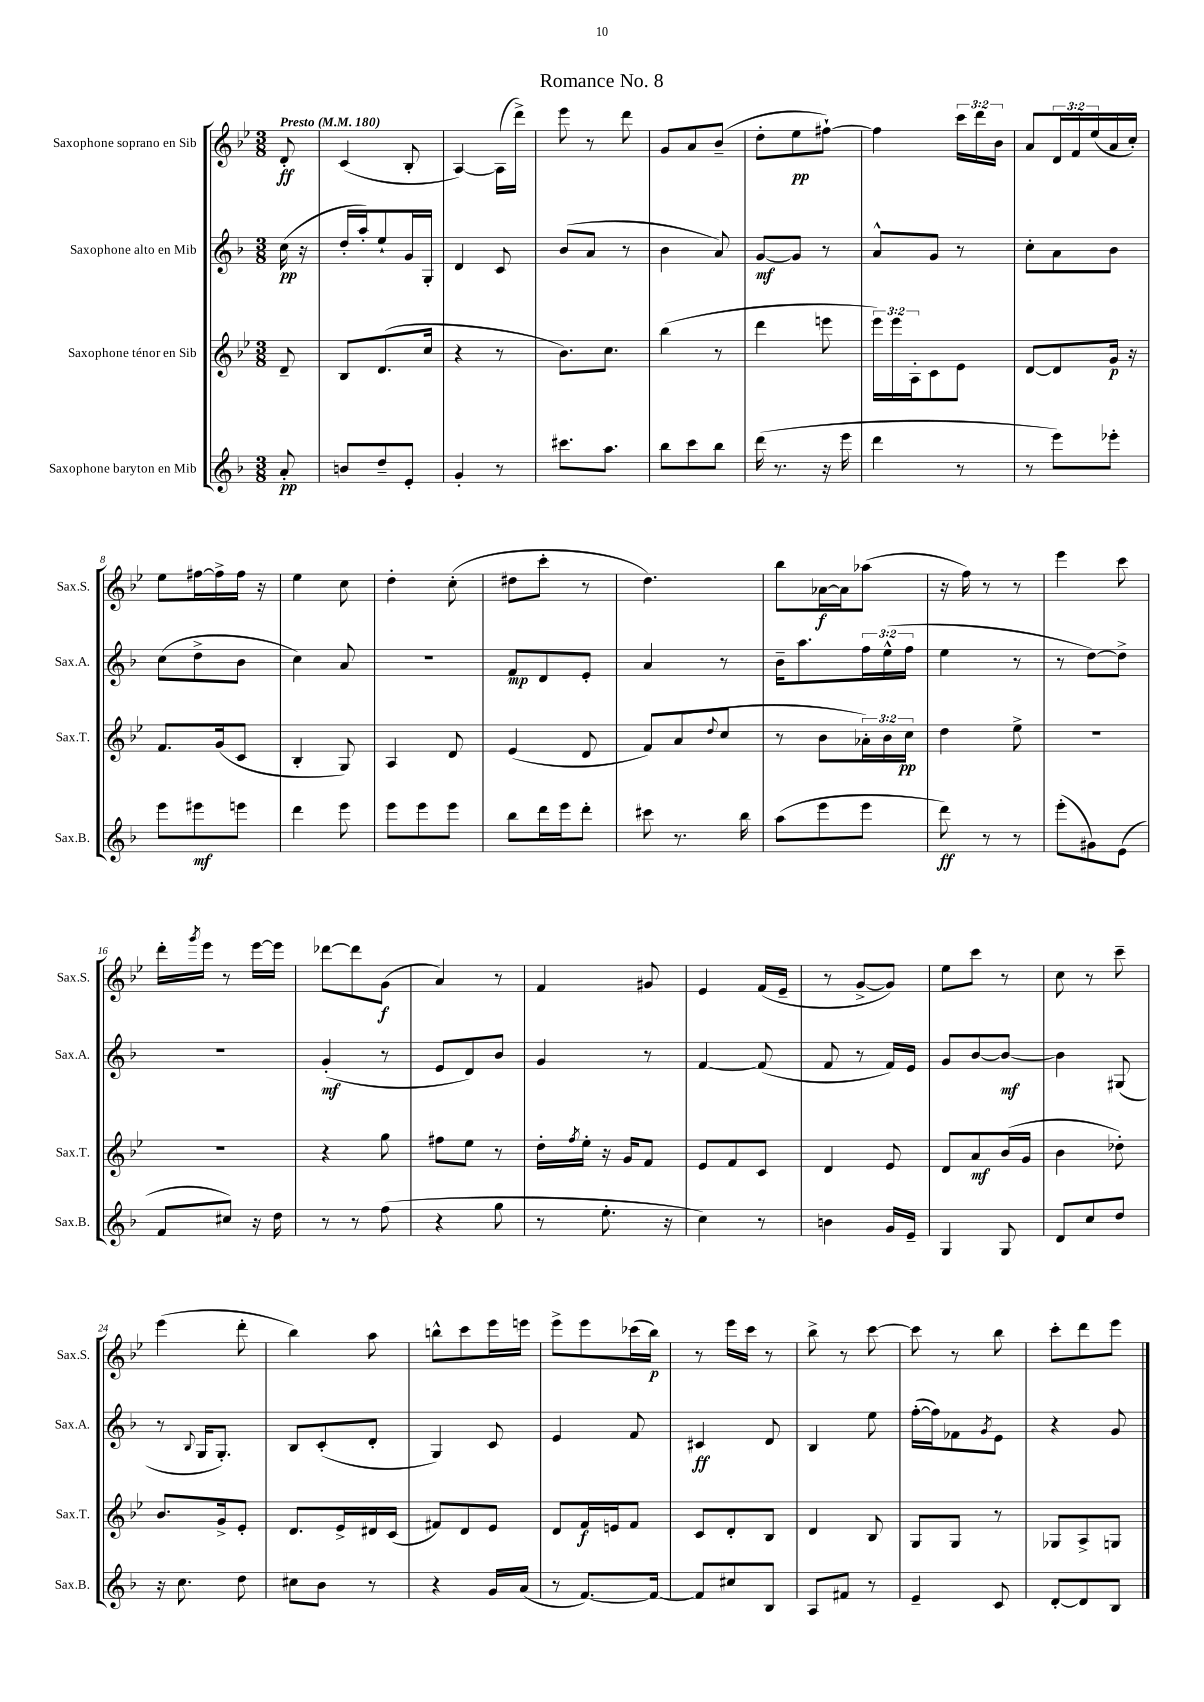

**kern	**kern	**kern	**kern
*staff4	*staff3	*staff2	*staff1
*clefG2	*clefG2	*clefG2	*clefG2
*k[b-]	*k[b-e-]	*k[b-]	*k[b-e-]
*M3/8	*M3/8	*M3/8	*M3/8
*MM180	*MM180	*MM180	*MM180
8a'	8d~	(16cc	8d'
.	.	16r	.
=	=	=	=
8b	8B-	16dd'	(4c
.	.	16aa')	.
8dd~	(8.d	8ee`	.
8e'	.	16g	8B-'
.	16cc	16G'	.
=	=	=	=
4g'	4r	4d	[4A)
8r	8r	8c	(16A]
.	.	.	16ddd^)
=	=	=	=
8.ccc#	8.b-)	(8b-	8eee-
.	.	8a	8r
8.aa	8.cc	.	.
.	.	8r	8ddd
=	=	=	=
8bb-	(4bb-	4b-	8g
8ccc	.	.	8a
8bb-	8r	8a)	(8b-~
=	=	=	=
(16ddd	4ddd	[8g	8dd'
8.r	.	.	.
.	.	8g]	8ee-
16r	8eee	8r	[8ff#`)
16eee	.	.	.
=	=	=	=
4ddd	24eee-)	8a^^	4ff#]
.	24eee-	.	.
.	24A'	.	.
.	8c	8g	.
8r	8e-	8r	24ccc
.	.	.	24ddd
.	.	.	24b-
=	=	=	=
8r	[8d	8cc'	8a
8eee)	8d]	8a	24d
.	.	.	24f
.	.	.	(24ee-
8eee-'	16g	8b-	16a
.	16r	.	16cc')
=	=	=	=
8eee	8.f	(8cc	8ee-
8eee#	.	8dd^	[16ff#
.	(16g	.	16ff#^]
8eee	8c	8b-	16ff#
.	.	.	16r
=	=	=	=
4ddd	4B-'	4cc)	4ee-
8eee	8G)	8a	8cc
=	=	=	=
8eee	4A	4.r	4dd'
8eee	.	.	.
8eee	8d	.	(8cc'
=	=	=	=
8bb-	(4e-	8f	8dd#
16ddd	.	8d	8ccc'
16eee	.	.	.
8ddd'	8d	8e'	8r
=	=	=	=
8ccc#	8f)	4a	4.dd)
8.r	(8a	.	.
.	8qqdd	.	.
.	8cc	8r	.
16bb-	.	.	.
=	=	=	=
(8aa	8r	16b-~	8bb-
.	.	8.aa	.
8eee	8b-	.	[16a-
.	.	.	16a-]
8eee	24a-')	24ff	(8aa-
.	24b-	(24ee^^	.
.	24cc	24ff	.
=	=	=	=
8ddd)	4dd	4ee	16r
.	.	.	16ff)
8r	.	.	8r
8r	8ee-^	8r	8r
=	=	=	=
(8eee'	4.r	8r	4eee-
8g#)	.	[8dd)	.
(8e	.	8dd^]	8ccc
=	=	=	=
8f	4.r	4.r	16ddd'
.	.	.	8qggg
.	.	.	16eee-
8cc#)	.	.	8r
16r	.	.	[16eee-
16dd	.	.	16eee-]
=	=	=	=
8r	4r	(4g'	[8ddd-
8r	.	.	8ddd-]
(8ff	8gg	8r	(8g
=	=	=	=
4r	8ff#	8e	4a)
.	8ee-	8d)	.
8gg	8r	8b-	8r
=	=	=	=
8r	16dd'	4g	4f
.	8qff	.	.
.	16ee-'	.	.
8.ee'	16r	.	.
.	16g	.	.
.	8f	8r	8g#
16r	.	.	.
=	=	=	=
4cc)	8e-	[4f	4e-
.	8f	.	.
8r	8c	(8f]	(16f
.	.	.	16e-~
=	=	=	=
4b	4d	8f	8r
.	.	8r	[8g^
16g	8e-	16f)	8g])
16e~	.	16e	.
=	=	=	=
4G	8d	8g	8ee-
.	8a	[8b-	8ccc
8G	(16b-	8b-_	8r
.	16g	.	.
=	=	=	=
8d	4b-	4b-]	8cc
8cc	.	.	8r
8dd	8dd-')	(8G#	8ccc~
=	=	=	=
16r	8.b-	8r	(4eee-
8.cc	.	.	.
.	.	8qqB-	.
.	.	16G	.
.	16g^	8.G')	.
8dd	8e-'	.	8ddd'
=	=	=	=
8cc#	8.d	8B-	4bb-)
8b-	.	(8c'	.
.	16e-^	.	.
8r	16d#	8d'	8aa
.	(16c	.	.
=	=	=	=
4r	8f#)	4G)	8bb^^
.	8d	.	8ccc
16g	8e-	8c	16eee-
(16a	.	.	16eee
=	=	=	=
8r	8d	4e	8eee-^
[8.f)	16f	.	8eee-
.	16e	.	.
.	8f	8f	(16ccc-
16f_	.	.	16bb-)
=	=	=	=
8f]	8c	4c#	8r
8cc#	8d'	.	16eee-
.	.	.	16ccc
8B-	8B-	8d	8r
=	=	=	=
8A	4d	4B-	8bb-^
8f#	.	.	8r
8r	8B-	8ee	[8ccc
=	=	=	=
4e~	8G	([16ff'	8ccc]
.	.	16ff])	.
.	8G	8f-	8r
.	.	8qg	.
8c	8r	8e	8bb-
=	=	=	=
[8d'	8G-	4r	8ccc'
8d]	8A^	.	8ddd
8B-	8G	8g	8eee-
==	==	==	==
*-	*-	*-	*-
